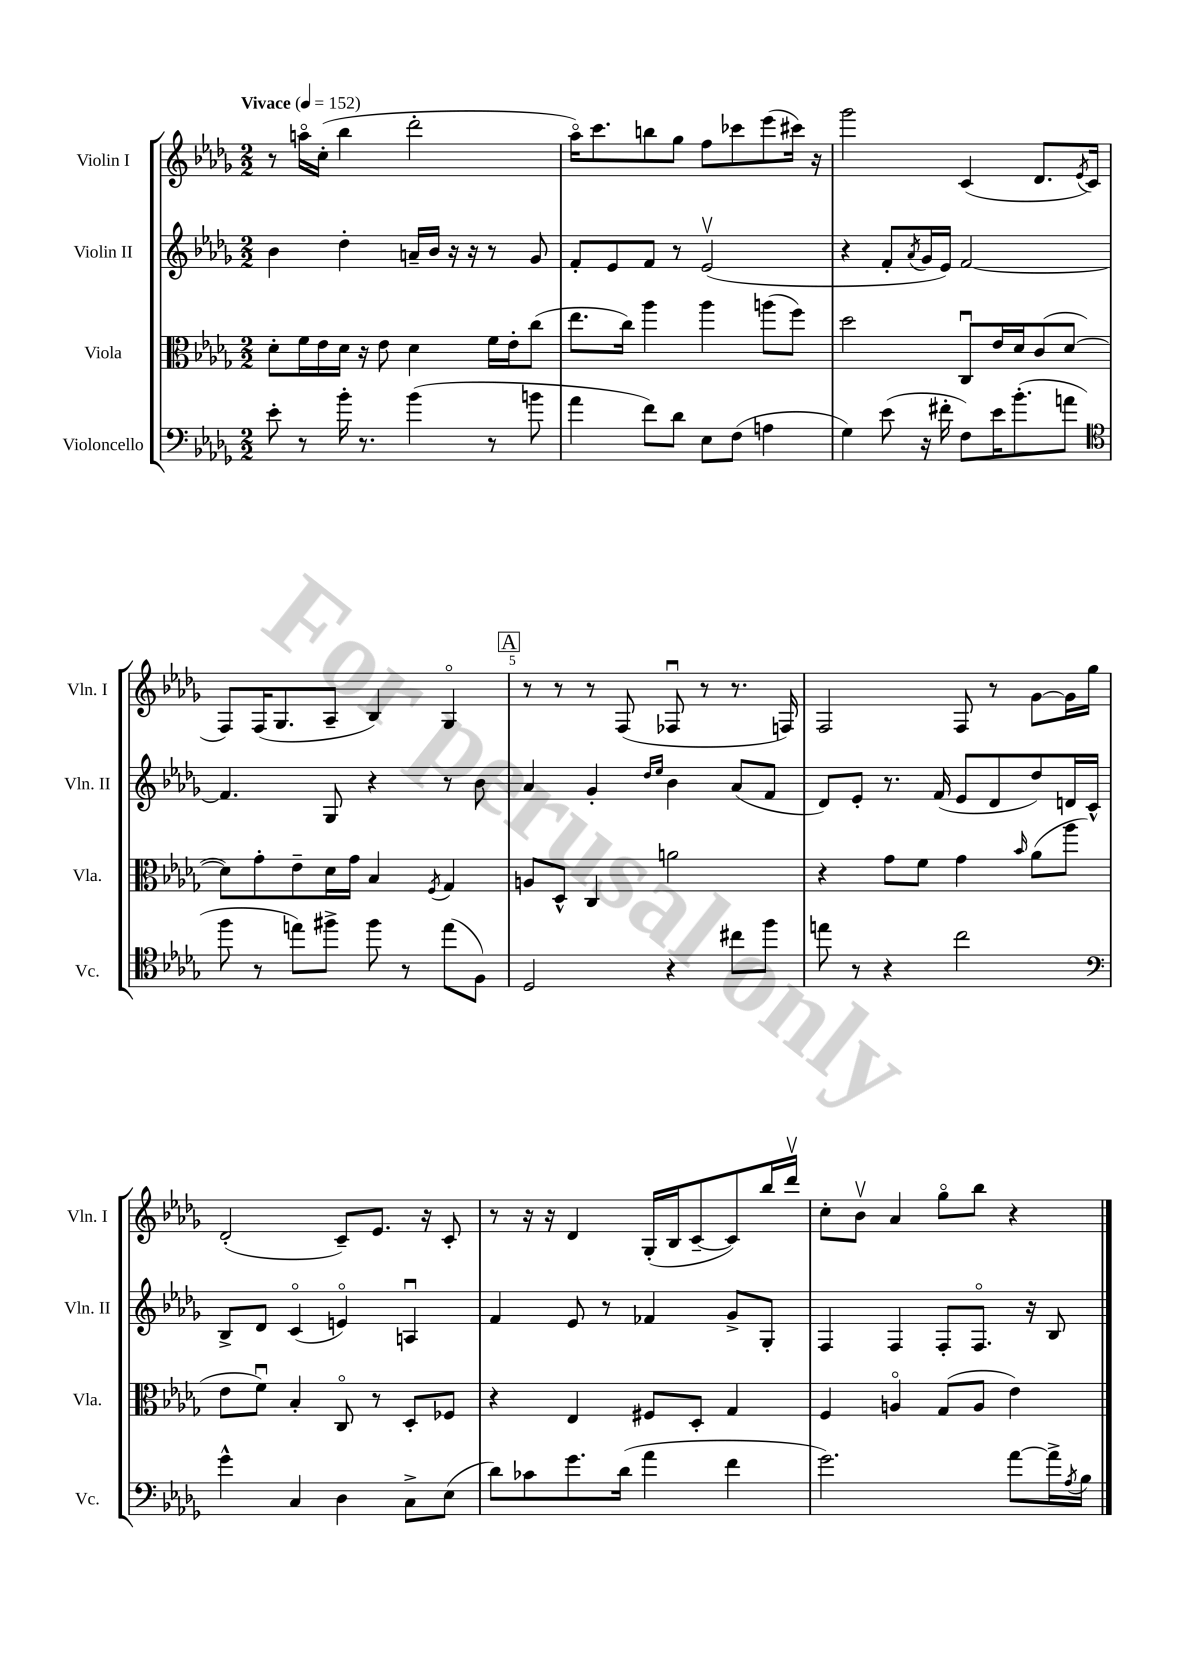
<<
\new StaffGroup <<
\new Staff = "s0" \with { instrumentName = "Violin I" shortInstrumentName = "Vln. I" } {
    \clef treble \key des \major \numericTimeSignature \time 2/2 \tempo "Vivace" 4 = 152
    r8 a''16\flageolet c''16-.( bes''4 des'''2-. |
    aes''16\flageolet) c'''8. b''8 ges''8 f''8 ces'''8 ees'''8( cis'''16) r16 |
    ges'''2 c'4( des'8. \acciaccatura { ees'8 } c'16 |
    f8) f16( ges8. aes8-- bes4) ges4\flageolet |
    \mark \markup { \box "A" } r8 r8 r8 f8( fes8\downbow r8 r8. f16) |
    f2 f8 r8 ges'8~ ges'16 ges''16 |
    des'2-.( c'8--) ees'8. r16 c'8-. |
    r8 r16 r16 des'4 ges16-.( bes16 c'8~-- c'8) bes''16 des'''16\upbow |
    c''8-. bes'8\upbow aes'4 ges''8\flageolet bes''8 r4 \bar "|." |
}
\new Staff = "s1" \with { instrumentName = "Violin II" shortInstrumentName = "Vln. II" } {
    \clef treble \key des \major \numericTimeSignature \time 2/2
    bes'4 des''4-. a'16-- bes'16 r16 r16 r8 ges'8 |
    f'8-. ees'8 f'8 r8 ees'2\upbow( |
    r4 f'8-. \acciaccatura { aes'8 } ges'16 ees'16) f'2~ |
    f'4. ges8 r4 r8 bes'8 |
    \mark \markup { \box "A" } aes'4 ges'4-. \grace { des''16 ees''16 } bes'4 aes'8( f'8 |
    des'8) ees'8-. r8. f'16( ees'8 des'8 des''8) d'16 c'16-^ |
    bes8-> des'8 c'4\flageolet( e'4\flageolet) a4\downbow |
    f'4 ees'8 r8 fes'4 ges'8-> ges8-. |
    f4 f4 f8-. f8.\flageolet r16 bes8 \bar "|." |
}
\new Staff = "s2" \with { instrumentName = "Viola" shortInstrumentName = "Vla." } {
    \clef alto \key des \major \numericTimeSignature \time 2/2
    des'8-. f'16 ees'16 des'16 r16 ees'8 des'4 f'16 ees'16-. c''8( |
    ees''8. c''16) aes''4 aes''4 a''8( f''8) |
    des''2 c8\downbow ees'16 des'16 c'8( des'8~ |
    des'8) ges'8-. ees'8-- des'16 ges'16 bes4 \acciaccatura { f8 } ges4 |
    \mark \markup { \box "A" } a8 des8-^ c4 a'2 |
    r4 ges'8 f'8 ges'4 \grace { bes'16 } aes'8( aes''8 |
    ees'8 f'8\downbow) bes4-. c8\flageolet r8 des8-. fes8 |
    r4 ees4 fis8 des8-. ges4 |
    f4 a4\flageolet ges8( a8 ees'4) \bar "|." |
}
\new Staff = "s3" \with { instrumentName = "Violoncello" shortInstrumentName = "Vc." } {
    \clef bass \key des \major \numericTimeSignature \time 2/2
    ees'8-. r8 bes'16-. r8. bes'4( r8 b'8 |
    aes'4 f'8) des'8 ees8 f8( a4 |
    ges4) ees'8( r16 fis'16-. f8) ees'16 bes'8.-.( a'8 |
    \clef tenor f''8 r8 e''8) fis''8-> fis''8 r8 e''8( f8) |
    \mark \markup { \box "A" } des2 r4 cis''8 f''8 |
    e''8 r8 r4 c''2 |
    \clef bass ges'4-^ c4 des4 c8-> ees8( |
    des'8) ces'8 ges'8. des'16( aes'4 f'4 |
    ges'2.) aes'8~ aes'16-> \acciaccatura { aes8 } bes16 \bar "|." |
}
>>
>>
\layout { \context { \Score \override BarNumber.break-visibility = ##(#f #t #t) barNumberVisibility = #(every-nth-bar-number-visible 5) } }
